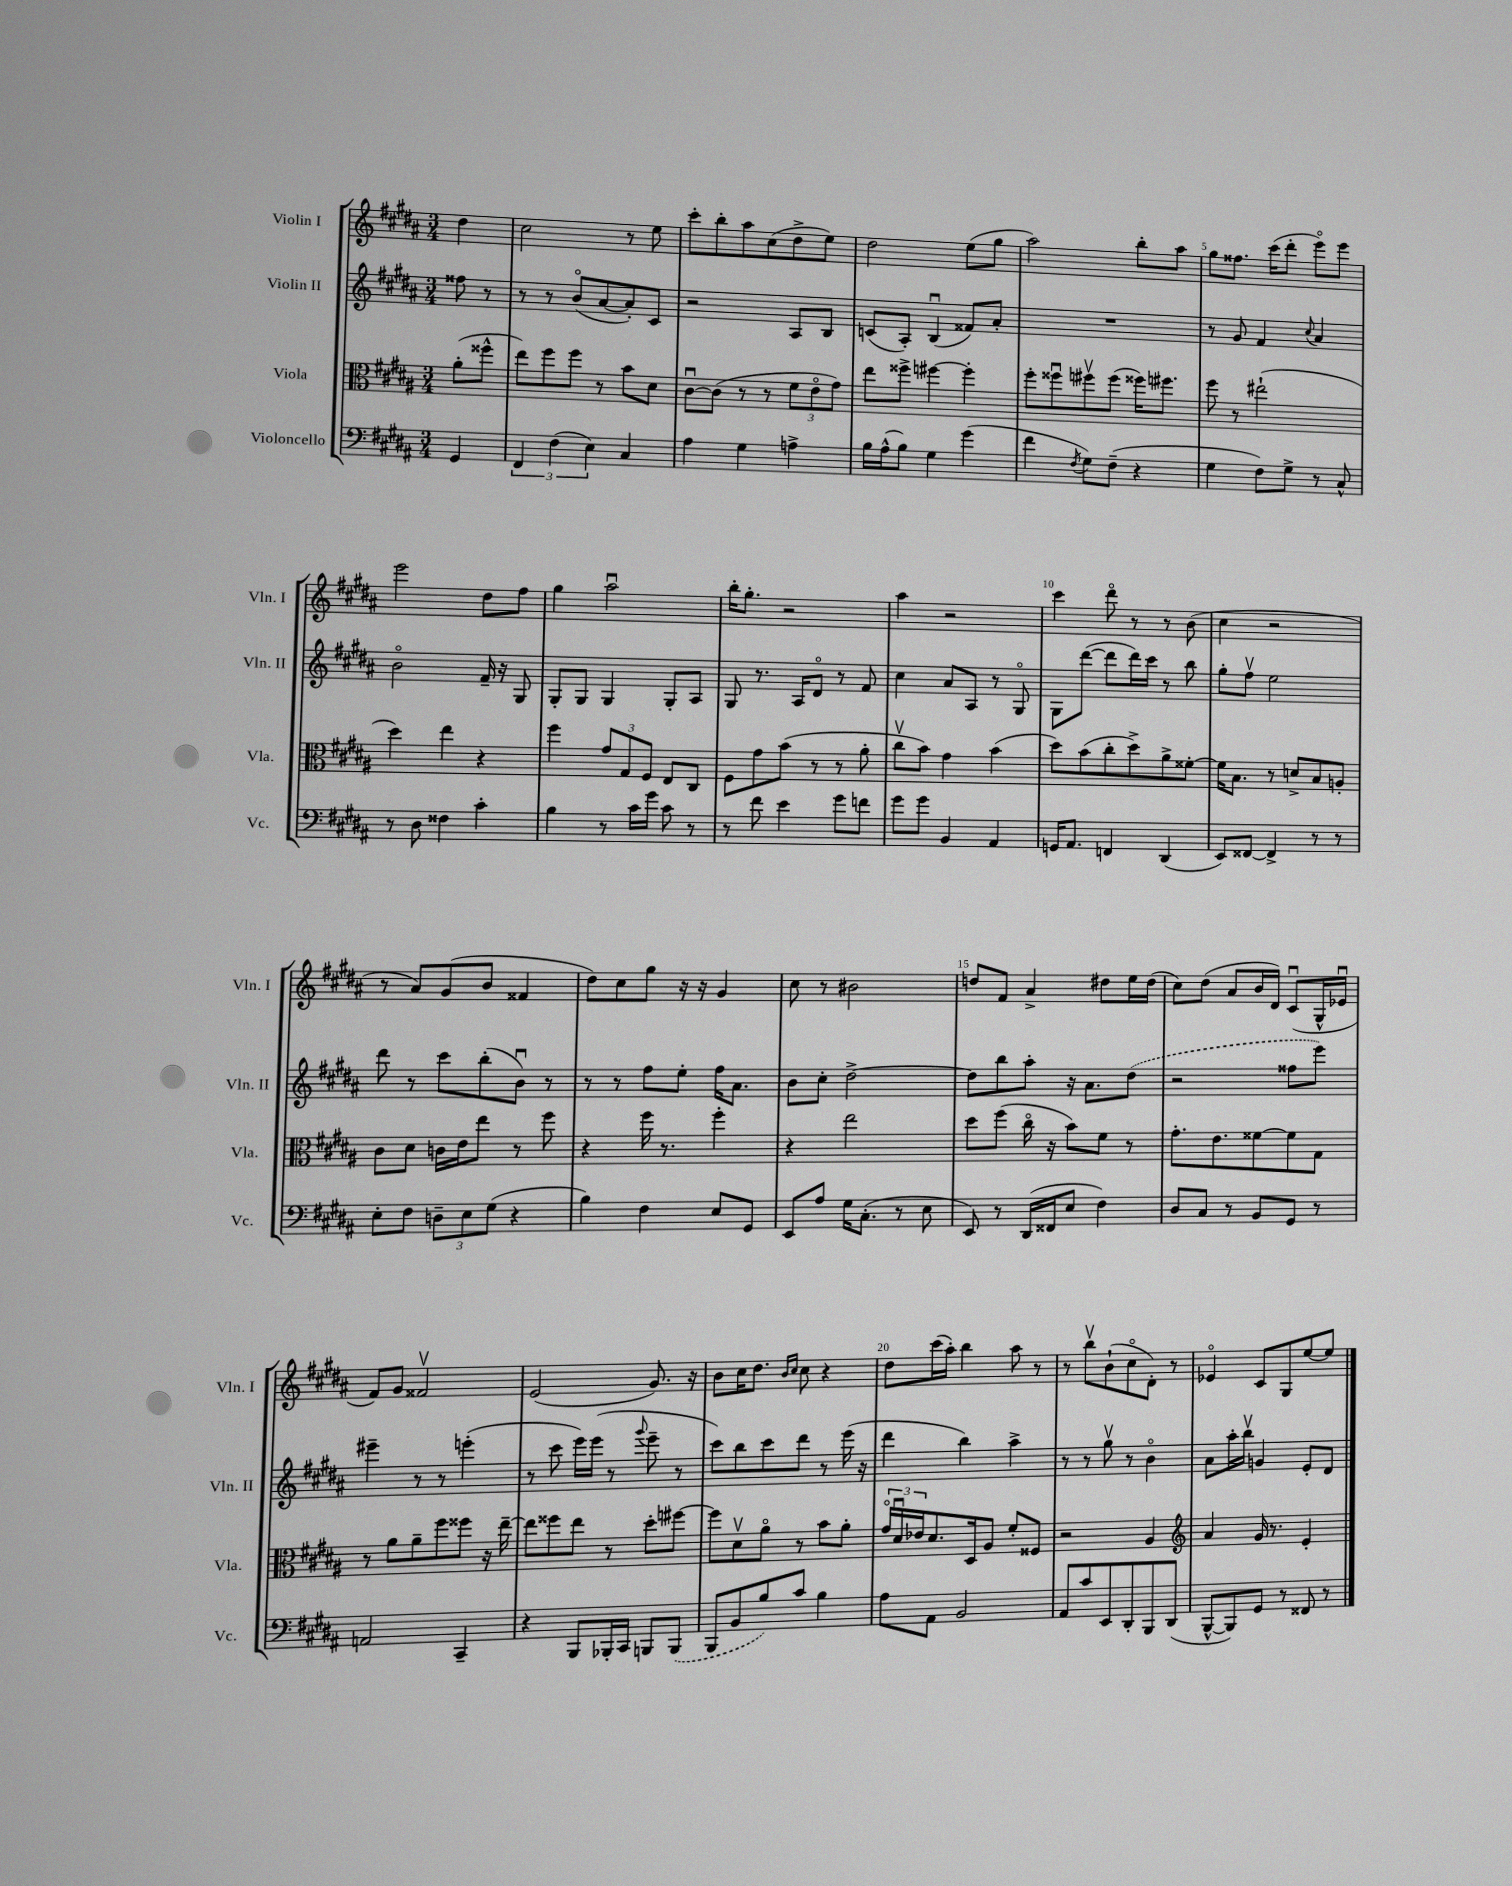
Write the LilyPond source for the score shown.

<<
\new StaffGroup <<
\new Staff = "s0" \with { instrumentName = "Violin I" shortInstrumentName = "Vln. I" } {
    \clef treble \key b \major \numericTimeSignature \time 3/4 \partial 4
    dis''4 |
    cis''2 r8 e''8 |
    cis'''8-. b''8-. ais''8 cis''8( dis''8-> e''8) |
    dis''2 e''8( gis''8 |
    ais''2) b''8-. ais''8 |
    gis''8 fisis''8. cis'''16( dis'''8-. e'''8\flageolet) e'''8 |
    e'''2 dis''8 fis''8 |
    gis''4 ais''2\downbow |
    b''16-. gis''8.-. r2 |
    ais''4 r2 |
    cis'''4 dis'''8\flageolet r8 r8 b'8( |
    cis''4 r2 |
    r8 ais'8) gis'8( b'8 fisis'4 |
    dis''8) cis''8 gis''8 r16 r16 gis'4 |
    cis''8 r8 bis'2 |
    d''8 fis'8 ais'4-> dis''8 e''16 dis''16( |
    cis''8) dis''8( ais'8 b'16 dis'16) cis'8\downbow( gis16-^ ees'16\downbow |
    fis'8) gis'8 fisis'2\upbow |
    e'2( gis'8.) r16 |
    b'8 cis''16 dis''8. \grace { b'16 cis''16 } cis''8 r4 |
    dis''8 cis'''16( ais''16-.) b''4 ais''8 r8 |
    r8 b''8\upbow b'8-!( cis''8\flageolet dis'8-.) r8 |
    ees'4\flageolet cis'8 gis8 e''8~ e''8 \bar "|." |
}
\new Staff = "s1" \with { instrumentName = "Violin II" shortInstrumentName = "Vln. II" } {
    \clef treble \key b \major \numericTimeSignature \time 3/4 \partial 4
    fisis''8 r8 |
    r8 r8 b'8\flageolet( ais'8~ ais'8-.) cis'8 |
    r2 ais8 b8 |
    c'8( ais8-.) b4\downbow( fisis'8) ais'8-. |
    R2. |
    r8 gis'8 fis'4 \appoggiatura { cis''8 } ais'4 |
    b'2\flageolet fis'16-- r16 gis8 |
    gis8-. gis8 gis4 gis8-. ais8 |
    gis8 r8. ais16 dis'8\flageolet r8 fis'8 |
    cis''4 ais'8 ais8 r8 gis8\flageolet |
    gis8 dis'''8~( dis'''8 dis'''16) cis'''16 r8 b''8 |
    gis''8-. fis''8\upbow e''2 |
    dis'''8 r8 cis'''8 b''8-.( b'8\downbow) r8 |
    r8 r8 fis''8 e''8-. fis''16 ais'8. |
    b'8 cis''8-. dis''2~-> |
    dis''8 b''8 ais''8-. r16 ais'8. \once \slurDashed dis''8( |
    r2 fisis''8 e'''8) |
    eis'''4-- r8 r8 e'''4-.( |
    r8 cis'''8 e'''16) e'''16( r8 \appoggiatura { gis'''8 } e'''8-- r8 |
    cis'''8) b''8 cis'''8 dis'''8 r8 e'''16( r16 |
    dis'''4 b''4) ais''4-> |
    r8 r8 gis''8\upbow r8 b'4\flageolet |
    ais'8 ais''16-. b''16\upbow g'4 e'8-. dis'8 \bar "|." |
}
\new Staff = "s2" \with { instrumentName = "Viola" shortInstrumentName = "Vla." } {
    \clef alto \key b \major \numericTimeSignature \time 3/4 \partial 4
    ais'8-.( fisis''8-^ |
    e''8) fis''8 fis''8 r8 b'8 dis'8 |
    cis'8~\downbow cis'8( r8 r8 \tuplet 3/2 { fis'8 e'8\flageolet gis'8) } |
    e''8 fisis''8-> fis''4~ fis''4-. |
    fis''8-. fisis''8\downbow fis''8\upbow fis''8( fisis''16) fis''8. |
    fis''8 r8 eis''2-!( |
    dis''4) e''4 r4 |
    fis''4 \tuplet 3/2 { gis'8 gis8 fis8 } e8 cis8 |
    fis8 gis'8 b'8( r8 r8 ais'8-. |
    cis''8\upbow b'8) gis'4 b'4( |
    dis''8) b'8( cis''8-. dis''8->) ais'8-> fisis'8~-. |
    fisis'16 b8. r8 d'8-> b8 a8-. |
    cis'8 dis'8 c'16 e'16 e''8 r8 fis''8 |
    r4 fis''16 r8. fis''4-. |
    r4 e''2 |
    dis''8 fis''8( cis''16\flageolet r16 b'8) fis'8 r8 |
    gis'8.-. e'8. fisis'8~ fisis'8 gis8 |
    r8 ais'8 ais'8-- fis''8 fisis''8 r16 e''16~-- |
    e''8 fisis''8 e''8 r8 dis''8-. fis''8~ |
    fis''8 dis'8\upbow ais'8\flageolet r8 b'8 ais'8-. |
    \tuplet 3/2 { gis'16\flageolet dis'16\downbow ees'16 } dis'8. dis16 ais8 fis'8-. fisis8 |
    r2 ais4 |
    \clef treble ais'4 gis'16 r8. e'4-. \bar "|." |
}
\new Staff = "s3" \with { instrumentName = "Violoncello" shortInstrumentName = "Vc." } {
    \clef bass \key b \major \numericTimeSignature \time 3/4 \partial 4
    gis,4 |
    \tuplet 3/2 { fis,4 fis4( e4) } cis4 |
    ais4 gis4 a4-> |
    b16 ais16-^( b8) gis4 gis'4( |
    fis'4 \acciaccatura { fis8 } gis8) fis8--( r4 |
    gis4 fis8) gis8-> r8 cis8-^ |
    r8 dis8 fisis4 cis'4-. |
    b4 r8 cis'16 gis'16 cis'8 r8 |
    r8 fis'8 e'4 gis'8 f'8 |
    gis'8 gis'8 b,4 ais,4 |
    g,16 ais,8. f,4 dis,4( |
    e,8) fisis,8~ fisis,4-> r8 r8 |
    e8-. fis8 \tuplet 3/2 { d8-- e8 gis8( } r4 |
    b4) fis4 e8 gis,8 |
    e,8 ais8 gis16 cis8.-.( r8 e8 |
    e,8) r8 dis,16( fisis,16 e8 fis4) |
    dis8 cis8 r8 b,8 gis,8 r8 |
    a,2 cis,4-- |
    r4 b,,8 bes,,16-. cis,16 b,,8 \once \slurDashed b,,8( |
    b,,8 b,8 b8) cis'8 b4 |
    ais8 ais,8 b,2 |
    ais,8 cis'8 e,8 dis,8-. b,,8 dis,8( |
    b,,8~-^ b,,8) gis,8 r8 fisis,8 r8 \bar "|." |
}
>>
>>
\layout { \context { \Score \override BarNumber.break-visibility = ##(#f #t #t) barNumberVisibility = #(every-nth-bar-number-visible 5) } }
